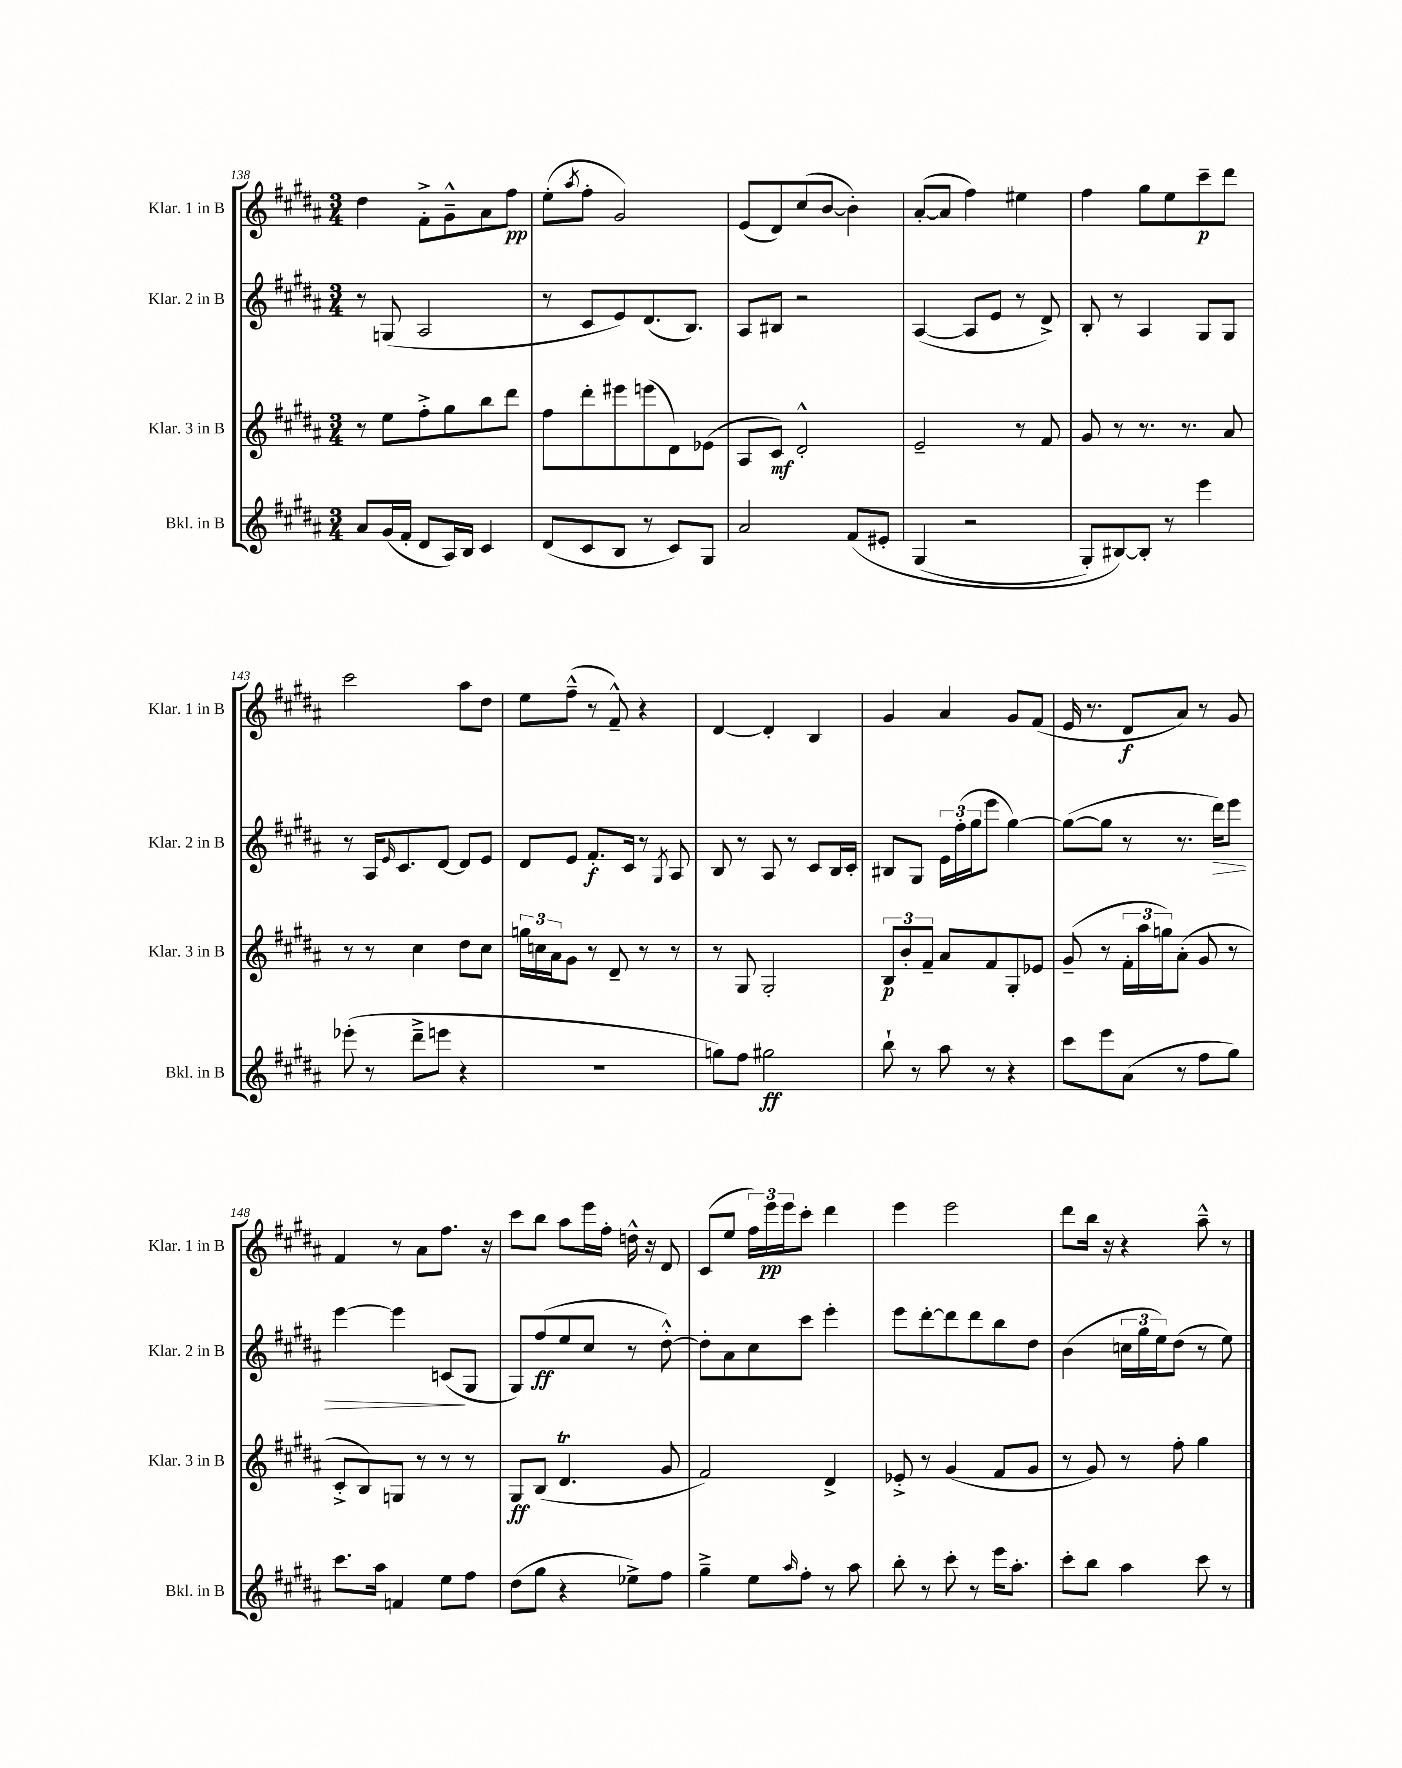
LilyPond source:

<<
\new StaffGroup <<
\new Staff = "s0" \with { instrumentName = "Klar. 1 in B" shortInstrumentName = "Klar. 1 in B" } {
    \clef treble \key b \major \numericTimeSignature \time 3/4
    dis''4 fis'8-.-> gis'8---^ ais'8 fis''8\pp |
    e''8-.( \acciaccatura { ais''8 } fis''8-. gis'2) |
    e'8( dis'8) cis''8( b'8~ b'4-.) |
    ais'8~-.( ais'8 fis''4) eis''4 |
    fis''4 gis''8 e''8 cis'''8--\p dis'''8 |
    cis'''2 ais''8 dis''8 |
    e''8 fis''8---^( r8 fis'8---^) r4 |
    dis'4~ dis'4-. b4 |
    gis'4 ais'4 gis'8 fis'8( |
    e'16 r8. dis'8\f ais'8) r8 gis'8 |
    fis'4 r8 ais'8 fis''8. r16 |
    cis'''8 b''8 ais''8 e'''16 fis''16-. d''16-^ r16 dis'8 |
    cis'8( e''8 \tuplet 3/2 { fis''16) e'''16\pp e'''16 } cis'''8-. dis'''4 |
    e'''4 e'''2 |
    dis'''8 b''16 r16 r4 ais''8---^ r8 \bar "|." |
}
\new Staff = "s1" \with { instrumentName = "Klar. 2 in B" shortInstrumentName = "Klar. 2 in B" } {
    \clef treble \key b \major \numericTimeSignature \time 3/4
    r8 g8( ais2 |
    r8 cis'8 e'8) dis'8.( b8.) |
    ais8 bis8 r2 |
    ais4~( ais8 e'8 r8 dis'8->) |
    b8-. r8 ais4 gis8 gis8 |
    r8 ais16 \grace { e'16 } cis'8. dis'8~ dis'8 e'8 |
    dis'8 e'8 fis'8.-.\f cis'16 r8 \acciaccatura { gis8 } ais8 |
    b8 r8 ais8 r8 cis'8 b16 cis'16-. |
    bis8 gis8 \tuplet 3/2 { e'16 fis''16-.( gis''16 } e'''8 gis''4~) |
    gis''8~( gis''8 r8 r8. dis'''16\>) e'''8 |
    e'''4~ e'''4 c'8\!( gis8 |
    gis8) fis''8\ff( e''8 cis''8 r8 dis''8~-.-^) |
    dis''8-. ais'8 cis''8 cis'''8 e'''4-. |
    e'''8 dis'''8~-. dis'''8 dis'''8 b''8 dis''8 |
    b'4( \tuplet 3/2 { c''16 gis''16 e''16) } dis''8( r8 e''8) \bar "|." |
}
\new Staff = "s2" \with { instrumentName = "Klar. 3 in B" shortInstrumentName = "Klar. 3 in B" } {
    \clef treble \key b \major \numericTimeSignature \time 3/4
    r8 e''8 fis''8-.-> gis''8 b''8 dis'''8 |
    fis''8 dis'''8-. eis'''8 e'''8( dis'8) ees'8( |
    ais8 cis'8\mf) dis'2-.-^ |
    e'2-- r8 fis'8 |
    gis'8 r8 r8. r8. ais'8 |
    r8 r8 cis''4 dis''8 cis''8 |
    \tuplet 3/2 { g''16 c''16 ais'16 } gis'8 r8 dis'8-- r8 r8 |
    r8 gis8 gis2-. |
    \tuplet 3/2 { b8\p b'8-. fis'8-- } ais'8 fis'8 gis8-. ees'8 |
    gis'8--( r8 \tuplet 3/2 { fis'16-. ais''16 g''16) } ais'8-.( gis'8 r8 |
    cis'8-.-> b8) g8 r8 r8 r8 |
    gis8\ff b8( dis'4.\trill gis'8 |
    fis'2) dis'4-> |
    ees'8-.-> r8 gis'4( fis'8 gis'8 |
    r8 gis'8) r8 fis''8-. gis''4 \bar "|." |
}
\new Staff = "s3" \with { instrumentName = "Bkl. in B" shortInstrumentName = "Bkl. in B" } {
    \clef treble \key b \major \numericTimeSignature \time 3/4
    ais'8 gis'16( fis'16-. dis'8 ais16) b16 cis'4 |
    dis'8( cis'8 b8 r8 cis'8) gis8 |
    ais'2 fis'8\( eis'8-. |
    gis4( r2 |
    gis8-.) bis8~\) bis8-. r8 e'''4 |
    ees'''8-.( r8 dis'''8---> e'''8 r4 |
    R2. |
    g''8) fis''8 gis''2\ff |
    b''8-! r8 ais''8 r8 r4 |
    cis'''8 e'''8 ais'8( r8 fis''8 gis''8) |
    cis'''8. ais''16 f'4 e''8 fis''8 |
    dis''8( gis''8 r4 ees''8->) fis''8 |
    gis''4---> e''8 \grace { ais''16 } fis''8-. r8 ais''8 |
    b''8-. r8 cis'''8-. r8 e'''16 ais''8.-. |
    cis'''8-. b''8 ais''4 cis'''8 r8 \bar "|." |
}
>>
>>
\layout { \context { \Score currentBarNumber = #138 } }
